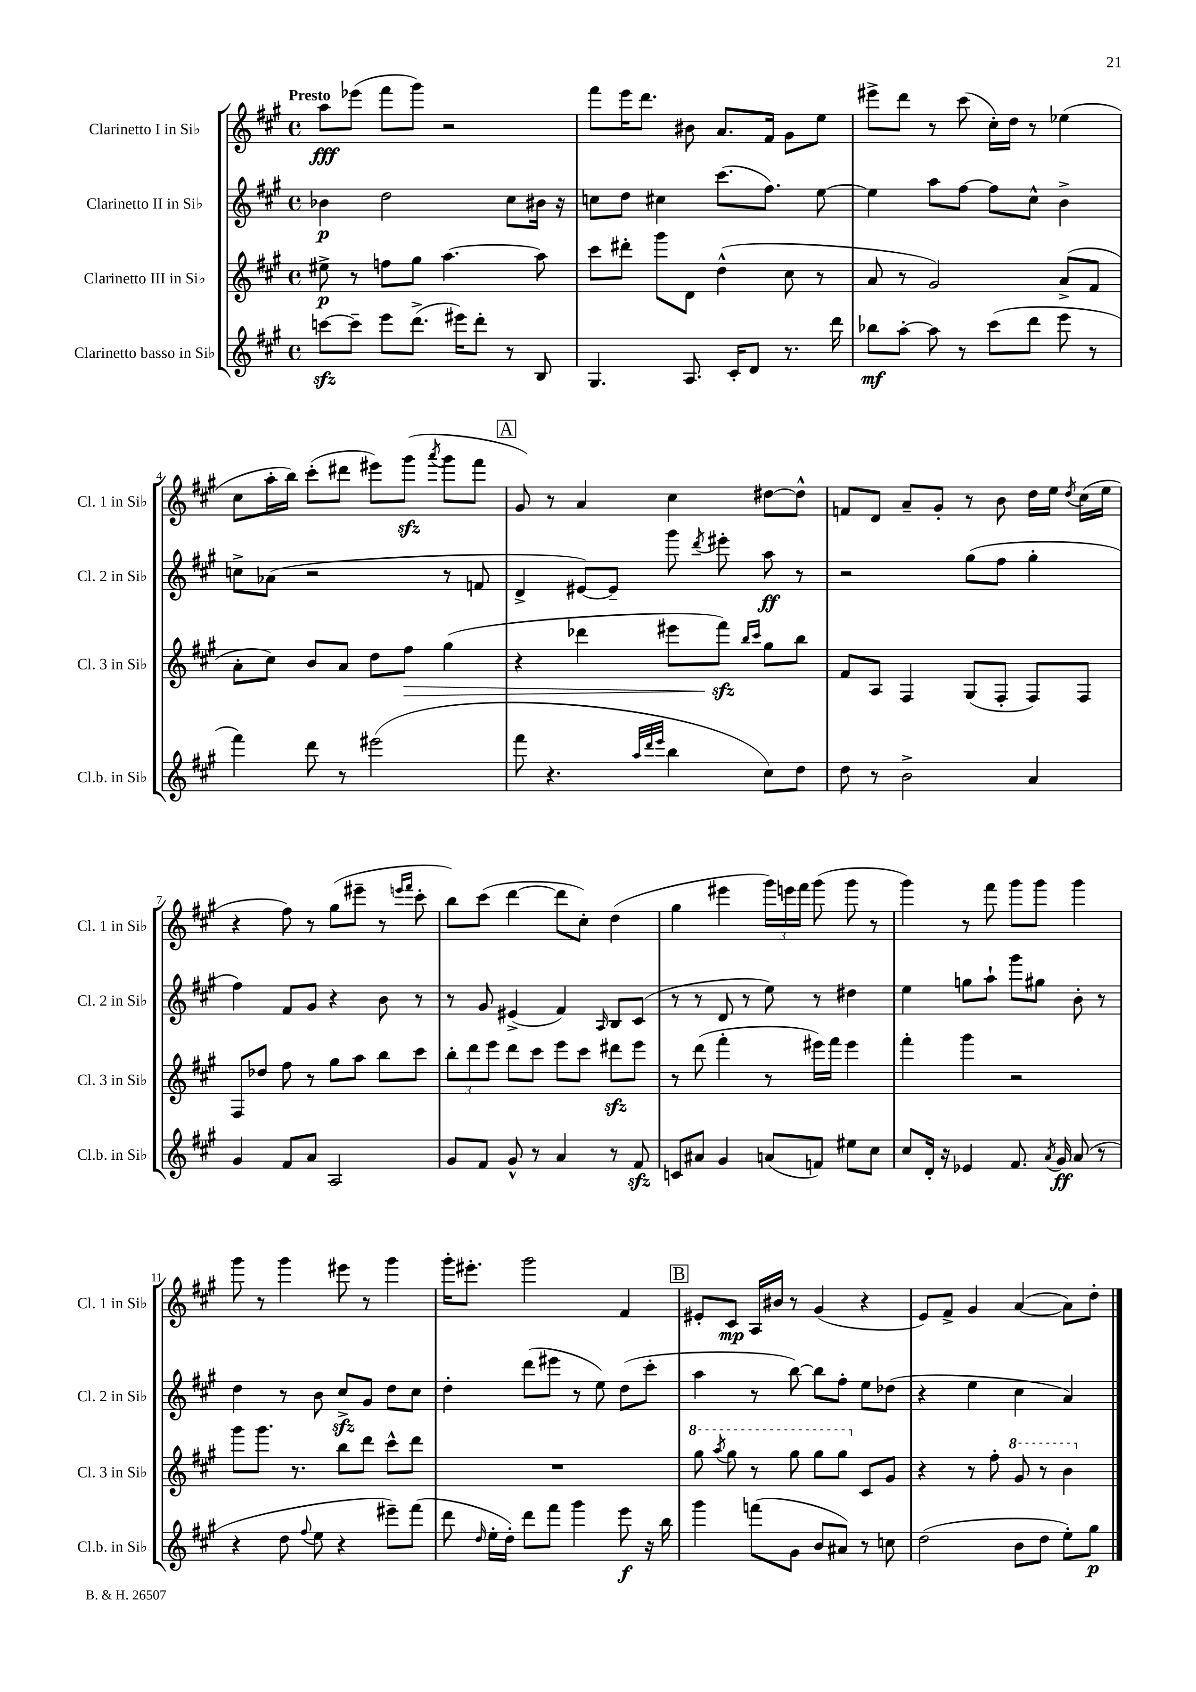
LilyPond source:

<<
\new StaffGroup <<
\new Staff = "s0" \with { instrumentName = "Clarinetto I in Sib" shortInstrumentName = "Cl. 1 in Sib" } {
    \clef treble \key a \major \defaultTimeSignature \time 4/4 \tempo "Presto"
    \autoBeamOff a''8[\fff ees'''8]( fis'''8[ gis'''8]) r2 |
    fis'''8[ e'''16 d'''8.] bis'8 a'8.[ fis'16] gis'8[ e''8] |
    eis'''8[-> d'''8] r8 cis'''8( cis''16[-.) d''16] r8 ees''4( |
    cis''8[ a''16-. b''16]) cis'''8[-.( dis'''8] eis'''8[) gis'''8]\sfz( \acciaccatura { a'''8 } gis'''8[ fis'''8] |
    \mark \markup { \box "A" } gis'8) r8 a'4 cis''4 dis''8[~ dis''8]-^ |
    f'8[ d'8] a'8[-- gis'8]-. r8 b'8 d''16[ e''16] \acciaccatura { d''8 } cis''16[( e''16] |
    r4 fis''8) r8 gis''8[( eis'''8]-- r8 \grace { e'''16[ fis'''16] } cis'''8-. |
    b''8[) cis'''8]( d'''4~ d'''8[ cis''8]-.) d''4( |
    gis''4 eis'''4 \tuplet 3/2 { gis'''16[) e'''16 fis'''16] } gis'''8( gis'''8 r8 |
    gis'''4) r8 fis'''8 gis'''8[ gis'''8] gis'''4 |
    gis'''8 r8 gis'''4 eis'''8 r8 gis'''4 |
    gis'''16[-. eis'''8.]-. gis'''2 fis'4 |
    \mark \markup { \box "B" } eis'8[-. cis'8]\mp a16[ bis'16] r8 gis'4( r4 |
    e'8[) fis'8]-> gis'4 a'4~( a'8[) d''8]-. \bar "|." |
}
\new Staff = "s1" \with { instrumentName = "Clarinetto II in Sib" shortInstrumentName = "Cl. 2 in Sib" } {
    \clef treble \key a \major \defaultTimeSignature \time 4/4
    \autoBeamOff bes'4\p d''2 cis''8[ bis'16] r16 |
    c''8[ d''8] cis''4 cis'''8.[( fis''8.]) e''8~ |
    e''4 a''8[ fis''8]~ fis''8[ cis''8]-^ b'4-> |
    c''8[-> aes'8]( r2 r8 f'8 |
    \mark \markup { \box "A" } d'4-> eis'8[~) eis'8]-- gis'''8 \acciaccatura { d'''8 } eis'''8-. a''8\ff r8 |
    r2 gis''8[( fis''8] gis''4-. |
    fis''4) fis'8[ gis'8] r4 b'8 r8 |
    r8 gis'8 eis'4->( fis'4) \grace { a16 } b8[ cis'8]( |
    r8 r8 d'8 r8 e''8) r8 dis''4 |
    e''4 g''8[ a''8]-! gis'''8[ gis''8] b'8-. r8 |
    d''4 r8 b'8 cis''8[->\sfz gis'8] d''8[ cis''8] |
    d''4-. d'''8[( eis'''8] r8 e''8) d''8[( cis'''8]-. |
    \mark \markup { \box "B" } a''4 r8 b''8~) b''8[ fis''8]-. e''8[ des''8]( |
    r4 e''4 cis''4 a'4) \bar "|." |
}
\new Staff = "s2" \with { instrumentName = "Clarinetto III in Sib" shortInstrumentName = "Cl. 3 in Sib" } {
    \clef treble \key a \major \defaultTimeSignature \time 4/4
    \autoBeamOff eis''8->\p r8 f''8[ gis''8] a''4.~ a''8 |
    cis'''8[ dis'''8]-. gis'''8[ d'8] d''4-^( cis''8 r8 |
    a'8 r8 gis'2) a'8[->( fis'8] |
    a'8[-. cis''8]) b'8[ a'8] d''8[ fis''8]\> gis''4( |
    \mark \markup { \box "A" } r4 des'''4 eis'''8[ fis'''8]\sfz\!) \grace { b''16[ cis'''16] } gis''8[ b''8] |
    fis'8[ a8] fis4 gis8[( fis8]-. fis8[) fis8] |
    fis8[ des''8] fis''8 r8 gis''8[ a''8] b''8[ cis'''8] |
    \tuplet 3/2 { b''8[-. d'''8 e'''8] } d'''8[ cis'''8] e'''8[ cis'''8] dis'''8[\sfz e'''8] |
    r8 d'''8( fis'''4-. r8 eis'''16[) fis'''16] eis'''4 |
    fis'''4-. gis'''4 r2 |
    gis'''8[ gis'''8.] r8. b''8[ d'''8] cis'''8[-^ d'''8] |
    R1 |
    \mark \markup { \box "B" } \ottava #1 gis'''8 \acciaccatura { a'''8 } gis'''8 r8 gis'''8 gis'''8[ gis'''8] \ottava #0 cis'8[ gis'8] |
    r4 r8 fis''8-. \ottava #1 gis''8 r8 b''4 \ottava #0 \bar "|." |
}
\new Staff = "s3" \with { instrumentName = "Clarinetto basso in Sib" shortInstrumentName = "Cl.b. in Sib" } {
    \clef treble \key a \major \defaultTimeSignature \time 4/4
    \autoBeamOff c'''8[~\sfz c'''8]-- e'''8[ d'''8.]->( eis'''16[) d'''8]-. r8 b8 |
    gis4. a8. cis'16[-. d'8] r8. d'''16 |
    bes''8[\mf a''8]~-. a''8 r8 cis'''8[( d'''8] e'''8 r8 |
    fis'''4) d'''8 r8 eis'''2( |
    \mark \markup { \box "A" } fis'''8 r4. \grace { a''32[ d'''32 e'''32] } b''4 cis''8[) d''8] |
    d''8 r8 b'2-> a'4 |
    gis'4 fis'8[ a'8] a2 |
    gis'8[ fis'8] gis'8-^ r8 a'4 r8 fis'8\sfz |
    c'8[ ais'8] gis'4 a'8[( f'8]) eis''8[ cis''8] |
    cis''8[ d'16]-. r16 ees'4 fis'8. \acciaccatura { a'8 } gis'16\ff a'8( r8 |
    r4 d''8 \appoggiatura { fis''8 } e''8 r4 eis'''8[--) fis'''8]( |
    d'''8 \grace { d''16 } e''16[-. d''16]-.) d'''8[ fis'''8] gis'''4 e'''8\f r16 b''16 |
    \mark \markup { \box "B" } gis'''4 f'''8[( gis'8] b'8[ ais'8]) r8 c''8 |
    d''2( b'8[ d''8] e''8[-.) gis''8]\p \bar "|." |
}
>>
>>
